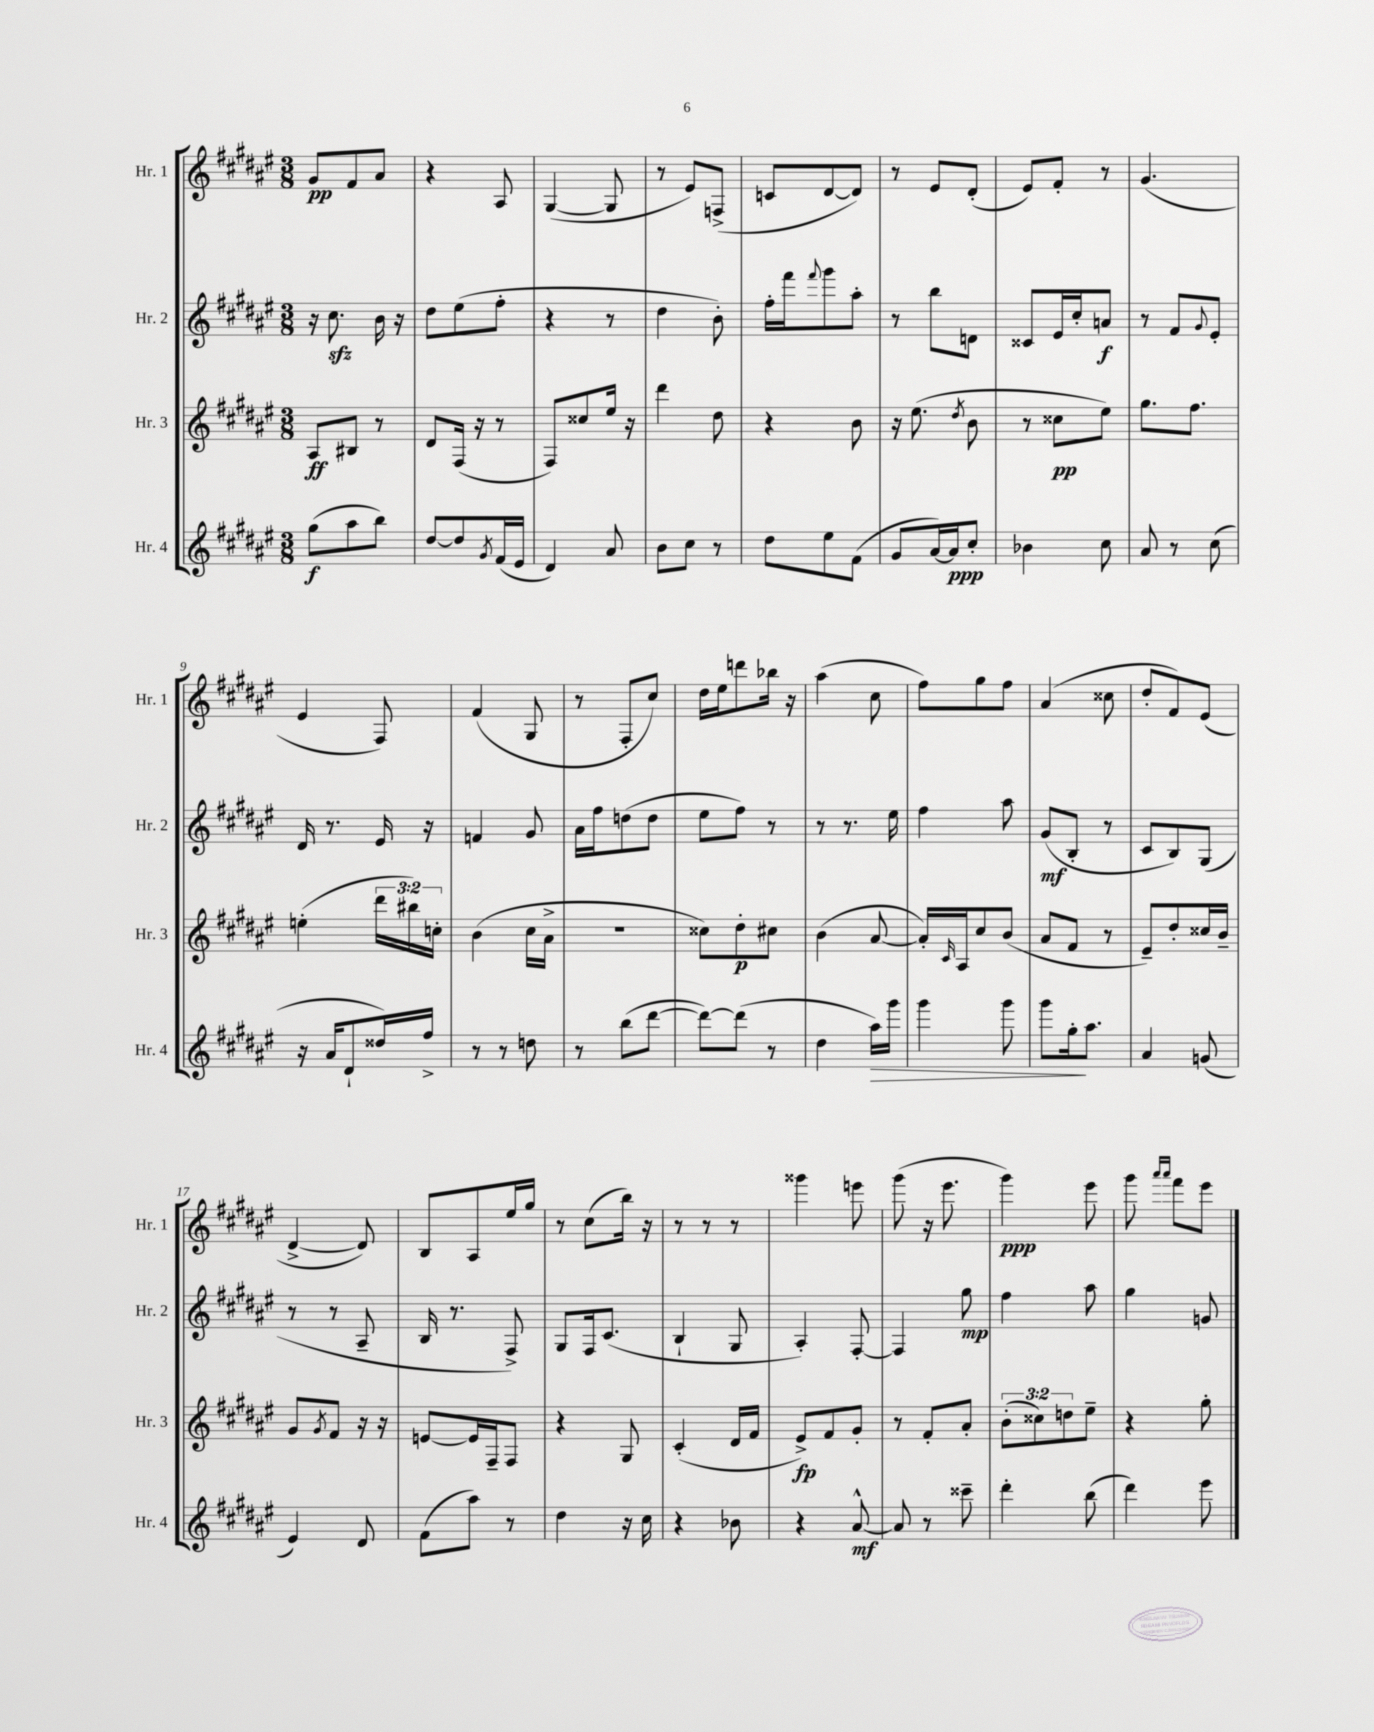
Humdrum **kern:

**kern	**dynam	**kern	**dynam	**kern	**dynam	**kern	**dynam
*part4	*part4	*part3	*part3	*part2	*part2	*part1	*part1
*staff4	*staff4	*staff3	*staff3	*staff2	*staff2	*staff1	*staff1
*I"Hr. 4	*	*I"Hr. 3	*	*I"Hr. 2	*	*I"Hr. 1	*
*I'Hr. 4	*	*I'Hr. 3	*	*I'Hr. 2	*	*I'Hr. 1	*
*clefG2	*	*clefG2	*	*clefG2	*	*clefG2	*
*k[f#c#g#d#a#e#]	*	*k[f#c#g#d#a#e#]	*	*k[f#c#g#d#a#e#]	*	*k[f#c#g#d#a#e#]	*
*M3/8	*	*M3/8	*	*M3/8	*	*M3/8	*
=1	=1	=1	=1	=1	=1	=1	=1
(8gg#\L	f	8A#/L	ff	16r	.	8g#/L	pp
.	.	.	.	8.cc#zz\	.	.	.
8aa#\	.	8B#X/J	.	.	.	8f#/	.
8bb\J)	.	8r	.	16b\	.	8a#/J	.
.	.	.	.	16r	.	.	.
=2	=2	=2	=2	=2	=2	=2	=2
[8dd#/L	.	8d#/L	.	8dd#\L	.	4r	.
8dd#/]	.	(16F#/Jk	.	(8ee#\	.	.	.
.	.	16r	.	.	.	.	.
8qg#/	.	.	.	.	.	.	.
(16f#/L	.	8r	.	8ff#'\J	.	8A#/	.
16e#/JJ	.	.	.	.	.	.	.
=3	=3	=3	=3	=3	=3	=3	=3
4d#/)	.	8F#/L)	.	4r	.	([4G#/	.
.	.	8cc##X/	.	.	.	.	.
8a#/	.	16ee#/Jk	.	8r	.	8G#/]	.
.	.	16r	.	.	.	.	.
=4	=4	=4	=4	=4	=4	=4	=4
8b\L	.	4ddd#\	.	4dd#\	.	8r	.
8cc#\J	.	.	.	.	.	8e#/L)	.
8r	.	8dd#\	.	8b'\)	.	(8Fn^/J	.
=5	=5	=5	=5	=5	=5	=5	=5
8dd#\L	.	4r	.	16ff#'\LL	.	8cn/L	.
.	.	.	.	16fff#\J	.	.	.
.	.	.	.	8qqfff#/	.	.	.
8ee#\	.	.	.	8ggg#\	.	[8d#/	.
(8f#\J	.	8b\	.	8aa#'\J	.	8d#/J])	.
=6	=6	=6	=6	=6	=6	=6	=6
8g#/L	.	16r	.	8r	.	8r	.
.	.	(8.ee#\	.	.	.	.	.
[16a#/L)	.	.	.	8bb\L	.	8e#/L	.
16a#/J]	ppp	.	.	.	.	.	.
.	.	8qdd#/	.	.	.	.	.
8cc#'/J	.	8b\	.	8dn\J	.	(8d#'/J	.
=7	=7	=7	=7	=7	=7	=7	=7
4b-X\	.	8r	.	8c##X/L	.	8e#/L)	.
.	.	8cc##X\L	pp	16e#/L	.	8f#'/J	.
.	.	.	.	16cc#'/J	.	.	.
8cc#\	.	8ee#\J)	.	8an/J	f	8r	.
=8	=8	=8	=8	=8	=8	=8	=8
8a#/	.	8.gg#\L	.	8r	.	(4.g#/	.
8r	.	.	.	8f#/L	.	.	.
.	.	8.ff#\J	.	.	.	.	.
.	.	.	.	8qqg#/	.	.	.
(8cc#\	.	.	.	8e#'/J	.	.	.
!!LO:LB:g=z
=9	=9	=9	=9	=9	=9	=9	=9
16r	.	(4een'\	.	16d#/	.	4e#/	.
16a#/KL	.	.	.	8.r	.	.	.
8d#`/	.	.	.	.	.	.	.
16dd##X/L)	.	24ddd#\LL	.	16e#/	.	8F#/)	.
.	.	24bb#X\)	.	.	.	.	.
16ff#^/JJ	.	.	.	16r	.	.	.
.	.	24ccn'\JJ	.	.	.	.	.
=10	=10	=10	=10	=10	=10	=10	=10
8r	.	(4b\	.	4fn/	.	(4f#/	.
8r	.	.	.	.	.	.	.
8ddn\	.	16cc#\LL	.	8g#/	.	8G#/	.
.	.	16a#^\JJ	.	.	.	.	.
=11	=11	=11	=11	=11	=11	=11	=11
8r	.	4.r	.	16a#\LL	.	8r	.
.	.	.	.	16ff#\J	.	.	.
(8bb\L	.	.	.	(8ddn\	.	8F#'/L	.
[8ddd#\J	.	.	.	8dd\J	.	8cc#/J)	.
=12	=12	=12	=12	=12	=12	=12	=12
8ddd#\L_)	.	8cc##X\L)	.	8ee#\L	.	16dd#\LL	.
.	.	.	.	.	.	16ee#\J	.
(8ddd#\J]	.	8dd#'\	p	8ff#\J)	.	8dddn\	.
8r	.	8cc#X\J	.	8r	.	16bb-X\Jk	.
.	.	.	.	.	.	16r	.
=13	=13	=13	=13	=13	=13	=13	=13
4dd#\	.	(4b\	.	8r	.	(4aa#\	.
.	.	.	.	8.r	.	.	.
!	!LO:HP:b	!	!	!	!	!	!
16aa#\LL)	>	[8a#/	.	.	.	8cc#\	.
16ggg#\JJ	.	.	.	16ee#\	.	.	.
=14	=14	=14	=14	=14	=14	=14	=14
4ggg#\	.	16a#'/LL])	.	4ff#\	.	8ff#\L)	.
.	.	16qqc#/	.	.	.	.	.
.	.	16A#/J	.	.	.	.	.
.	.	8cc#/	.	.	.	8gg#\	.
8ggg#\	.	(8b/J	.	8aa#\	.	8ff#\J	.
=15	=15	=15	=15	=15	=15	=15	=15
8ggg#\L	.	8a#/L	.	(8g#/L	mf	(4a#/	.
16gg#'\k	.	8f#/J	.	8B'/J	.	.	.
8.aa#\J	]	.	.	.	.	.	.
.	.	8r	.	8r	.	8cc##X\	.
=16	=16	=16	=16	=16	=16	=16	=16
4a#/	.	8e#~/L)	.	8c#/L	.	8dd#'/L	.
.	.	8dd#'/	.	8B/)	.	8f#/)	.
(8gn/	.	16cc##X/L	.	(8G#/J	.	(8e#/J	.
.	.	16b~/JJ	.	.	.	.	.
!!LO:LB:g=z
=17	=17	=17	=17	=17	=17	=17	=17
4e#/)	.	8g#/L	.	8r	.	[4d#^/	.
.	.	8qg#/	.	.	.	.	.
.	.	8f#/J	.	8r	.	.	.
8d#/	.	16r	.	8A#~/	.	8d#/])	.
.	.	16r	.	.	.	.	.
=18	=18	=18	=18	=18	=18	=18	=18
(8f#\L	.	[8en/L	.	16B/	.	8B/L	.
.	.	.	.	8.r	.	.	.
8aa#\J)	.	16e/L]	.	.	.	8A#/	.
.	.	16F#~/J	.	.	.	.	.
8r	.	8F#/J	.	8F#^/)	.	16ee#/L	.
.	.	.	.	.	.	16gg#/JJ	.
=19	=19	=19	=19	=19	=19	=19	=19
4dd#\	.	4r	.	8G#/L	.	8r	.
.	.	.	.	16F#/k	.	(8cc#\L	.
.	.	.	.	(8.c#/J	.	.	.
16r	.	8G#/	.	.	.	16bb\Jk)	.
16cc#\	.	.	.	.	.	16r	.
=20	=20	=20	=20	=20	=20	=20	=20
4r	.	(4c#'/	.	4B`/	.	8r	.
.	.	.	.	.	.	8r	.
8b-X\	.	16d#/LL	.	8G#/	.	8r	.
.	.	16f#/JJ	.	.	.	.	.
=21	=21	=21	=21	=21	=21	=21	=21
4r	.	8e#^/L)	fp	4A#'/)	.	4ggg##X\	.
.	.	8f#/	.	.	.	.	.
[8a#^^/	mf	8g#'/J	.	[8F#'/	.	8eeen\	.
=22	=22	=22	=22	=22	=22	=22	=22
8a#/]	.	8r	.	4F#/]	.	(8ggg#\	.
8r	.	8f#'/L	.	.	.	16r	.
.	.	.	.	.	.	8.eee#\	.
8ccc##X~\	.	8a#'/J	.	8gg#\	mp	.	.
=23	=23	=23	=23	=23	=23	=23	=23
4ddd#'\	.	(12b'\L	.	4ff#\	.	4ggg#\)	ppp
.	.	12cc##X\)	.	.	.	.	.
.	.	12ddn\	.	.	.	.	.
(8bb\	.	8ee#~\J	.	8aa#\	.	8eee#\	.
=24	=24	=24	=24	=24	=24	=24	=24
4ddd#\)	.	4r	.	4gg#\	.	8ggg#\	.
.	.	.	.	.	.	16qqaaa#/LL	.
.	.	.	.	.	.	16qqaaa#/JJ	.
.	.	.	.	.	.	8fff#\L	.
8eee#\	.	8gg#'\	.	8gn/	.	8eee#\J	.
==	==	==	==	==	==	==	==
*-	*-	*-	*-	*-	*-	*-	*-
